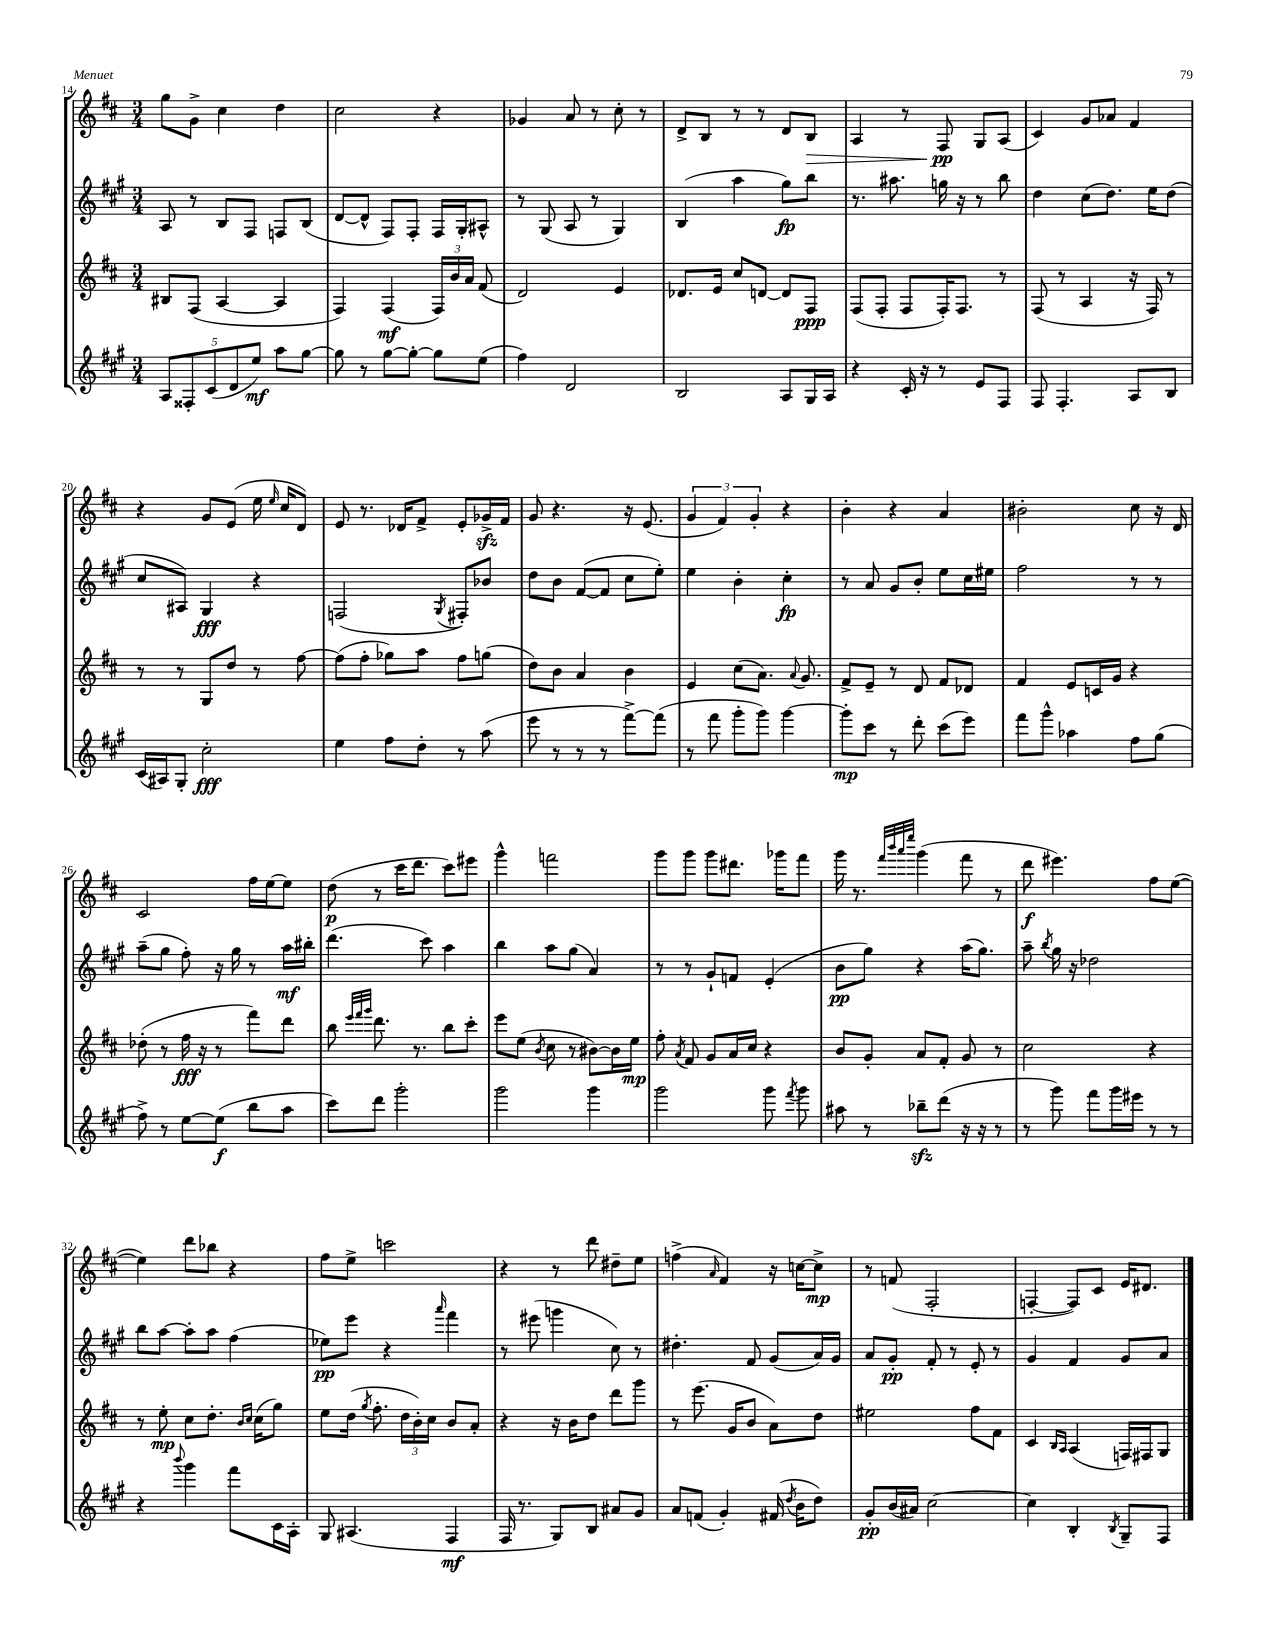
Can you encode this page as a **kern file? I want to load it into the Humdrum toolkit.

**kern	**dynam	**kern	**dynam	**kern	**dynam	**kern	**dynam
*part4	*part4	*part3	*part3	*part2	*part2	*part1	*part1
*staff4	*staff4	*staff3	*staff3	*staff2	*staff2	*staff1	*staff1
*clefG2	*	*clefG2	*	*clefG2	*	*clefG2	*
*k[f#c#g#]	*	*k[f#c#]	*	*k[f#c#g#]	*	*k[f#c#]	*
*M3/4	*	*M3/4	*	*M3/4	*	*M3/4	*
=14	=14	=14	=14	=14	=14	=14	=14
10A/L	.	8B#X/L	.	8A/	.	8gg\L	.
10F##X'/	.	.	.	.	.	.	.
.	.	(8F#/J	.	8r	.	8g^\J	.
(10c#/	.	.	.	.	.	.	.
.	.	[4A/	.	8B/L	.	4cc#\	.
10d/	.	.	.	.	.	.	.
.	.	.	.	8F#/J	.	.	.
10ee/J)	mf	.	.	.	.	.	.
8aa\L	.	4A/]	.	8Fn/L	.	4dd\	.
[8gg#\J	.	.	.	(8B/J	.	.	.
=15	=15	=15	=15	=15	=15	=15	=15
8gg#\]	.	4F#/)	.	[8d/L	.	2cc#\	.
8r	.	.	.	8d^^/J]	.	.	.
[8gg#\L	.	(4F#/	mf	8F#/L)	.	.	.
8gg#'\J_	.	.	.	8F#'/J	.	.	.
8gg#\L]	.	24F#/LL)	.	16F#/LL	.	4r	.
.	.	24b/	.	.	.	.	.
.	.	.	.	16G#'/J	.	.	.
.	.	24a/JJ	.	.	.	.	.
(8ee\J	.	(8f#/	.	8A#X^^/J	.	.	.
=16	=16	=16	=16	=16	=16	=16	=16
4ff#\)	.	2d/)	.	8r	.	4g-X/	.
.	.	.	.	(8G#/	.	.	.
2d/	.	.	.	8A/	.	8a/	.
.	.	.	.	8r	.	8r	.
.	.	4e/	.	4G#/)	.	8cc#'\	.
.	.	.	.	.	.	8r	.
=17	=17	=17	=17	=17	=17	=17	=17
2B/	.	8.d-X/L	.	(4B/	.	8d^/L	.
.	.	.	.	.	.	8B/J	.
.	.	16e/Jk	.	.	.	.	.
.	.	8cc#/L	.	4aa\	.	8r	.
.	.	[8dn/J	.	.	.	8r	.
8A/L	.	8d/L]	.	8gg#\L)	fp	8d/L	.
!	!	!	!	!	!	!	!LO:HP:b
16G#/L	.	8F#/J	ppp	8bb\J	.	8B/J	>
16A/JJ	.	.	.	.	.	.	.
=18	=18	=18	=18	=18	=18	=18	=18
4r	.	(8F#/L	.	8.r	.	4A/	.
.	.	8F#'/J	.	.	.	.	.
.	.	.	.	8.aa#X\	.	.	.
16c#'/	.	8F#/L	.	.	.	8r	.
16r	.	.	.	.	.	.	.
8r	.	16F#'/K)	.	16ggn\	.	8F#/	pp
.	.	8.F#/J	.	16r	.	.	.
8e/L	.	.	.	8r	.	8G/L	]
8F#/J	.	8r	.	8bb\	.	(8A/J	.
=19	=19	=19	=19	=19	=19	=19	=19
8F#/	.	(8F#/	.	4dd\	.	4c#/)	.
4.F#'/	.	8r	.	.	.	.	.
.	.	4A/	.	(8cc#\L	.	8g/L	.
.	.	.	.	8.dd\J)	.	8a-X/J	.
8A/L	.	16r	.	.	.	4f#/	.
.	.	16F#/)	.	16ee\KL	.	.	.
8B/J	.	8r	.	(8dd\J	.	.	.
!!LO:LB:g=z
=20	=20	=20	=20	=20	=20	=20	=20
(16c#/LL	.	8r	.	8cc#/L	.	4r	.
16A#X/J)	.	.	.	.	.	.	.
8G#'/J	.	8r	.	8A#X/J)	.	.	.
2cc#'\	fff	8G/L	.	4G#/	fff	8g/L	.
.	.	8dd/J	.	.	.	(8e/J	.
.	.	8r	.	4r	.	16ee\	.
.	.	.	.	.	.	16qqee/	.
.	.	.	.	.	.	16cc#/KL	.
.	.	[8ff#\	.	.	.	8d/J)	.
=21	=21	=21	=21	=21	=21	=21	=21
4ee\	.	(8ff#\L]	.	(2Fn/	.	8e/	.
.	.	8ff#'\J	.	.	.	8.r	.
8ff#\L	.	8gg-X\L)	.	.	.	.	.
.	.	.	.	.	.	16d-X/KL	.
8dd'\J	.	8aa\J	.	.	.	8f#^/J	.
.	.	.	.	8qG#/	.	.	.
8r	.	8ff#\L	.	8F#X'/L)	.	8e'/L	.
(8aa\	.	(8ggn\J	.	8b-X/J	.	16g-Xzz^/L	.
.	.	.	.	.	.	16f#/JJ	.
=22	=22	=22	=22	=22	=22	=22	=22
8eee\	.	8dd\L)	.	8dd\L	.	8g/	.
8r	.	8b\J	.	8b\J	.	4.r	.
8r	.	4a/	.	([8f#/L	.	.	.
8r	.	.	.	8f#/J]	.	.	.
[8fff#^\L)	.	4b\	.	8cc#\L	.	16r	.
.	.	.	.	.	.	(8.e/	.
(8fff#\J]	.	.	.	8ee'\J)	.	.	.
=23	=23	=23	=23	=23	=23	=23	=23
8r	.	4e/	.	4ee\	.	6g/	.
8fff#\	.	.	.	.	.	.	.
.	.	.	.	.	.	6f#/)	.
8ggg#'\L	.	(8cc#\L	.	4b'\	.	.	.
.	.	.	.	.	.	6g'/	.
8ggg#\J)	.	8.a\J)	.	.	.	.	.
[4ggg#\	.	.	.	4cc#'\	fp	4r	.
.	.	8qqa/	.	.	.	.	.
.	.	8.g/	.	.	.	.	.
=24	=24	=24	=24	=24	=24	=24	=24
8ggg#'\L]	mp	8f#^/L	.	8r	.	4b'\	.
8ccc#\J	.	8e~/J	.	8a/	.	.	.
8r	.	8r	.	8g#/L	.	4r	.
8ddd'\	.	8d/	.	8b'/J	.	.	.
(8ccc#\L	.	8f#/L	.	8ee\L	.	4a/	.
8eee\J)	.	8d-X/J	.	16cc#\L	.	.	.
.	.	.	.	16ee#X\JJ	.	.	.
=25	=25	=25	=25	=25	=25	=25	=25
8fff#\L	.	4f#/	.	2ff#\	.	2b#X'\	.
8ggg#^^\J	.	.	.	.	.	.	.
4aa-X\	.	8e/L	.	.	.	.	.
.	.	16cn/L	.	.	.	.	.
.	.	16g/JJ	.	.	.	.	.
8ff#\L	.	4r	.	8r	.	8cc#\	.
(8gg#\J	.	.	.	8r	.	16r	.
.	.	.	.	.	.	16d/	.
!!LO:LB:g=z
=26	=26	=26	=26	=26	=26	=26	=26
8ff#^\)	.	(8dd-X'\	.	(8aa~\L	.	2c#/	.
8r	.	8r	.	8gg#\J	.	.	.
[8ee\L	.	16ff#\	fff	8ff#'\)	.	.	.
.	.	16r	.	.	.	.	.
(8ee\J]	f	8r	.	16r	.	.	.
.	.	.	.	16gg#\	.	.	.
8bb\L	.	8fff#\L)	.	8r	.	16ff#\LL	.
.	.	.	.	.	.	[16ee\J	.
8aa\J	.	8ddd\J	.	16aa\LL	mf	8ee\J]	.
.	.	.	.	16bb#X'\JJ	.	.	.
=27	=27	=27	=27	=27	=27	=27	=27
8ccc#\L)	.	8bb\	.	(4.ddd\	.	(8dd\	p
.	.	32qqeee/LLL	.	.	.	.	.
.	.	32qqfff#/	.	.	.	.	.
.	.	32qqggg/JJJ	.	.	.	.	.
8ddd\J	.	8.ddd\	.	.	.	8r	.
2ggg#'\	.	.	.	.	.	16ccc#\KL	.
.	.	8.r	.	.	.	8.ddd\J	.
.	.	.	.	8ccc#\)	.	.	.
.	.	8bb\L	.	4aa\	.	8ccc#\L)	.
.	.	8ccc#'\J	.	.	.	8eee#X\J	.
=28	=28	=28	=28	=28	=28	=28	=28
2ggg#\	.	8eee\L	.	4bb\	.	4ggg^^\	.
.	.	(8ee\J	.	.	.	.	.
.	.	8qb/	.	.	.	.	.
.	.	8cc#\	.	8aa\L	.	2fffn\	.
.	.	8r	.	(8gg#\J	.	.	.
4ggg#\	.	[8b#X\L)	.	4a/)	.	.	.
.	.	16b#\L]	.	.	.	.	.
.	.	16ee\JJ	mp	.	.	.	.
=29	=29	=29	=29	=29	=29	=29	=29
2ggg#\	.	8ff#'\	.	8r	.	8ggg\L	.
.	.	8qa/	.	.	.	.	.
.	.	8f#/	.	8r	.	8ggg\J	.
.	.	8g/L	.	8g#`/L	.	8ggg\L	.
.	.	16a/L	.	8fn/J	.	8.ddd#X\J	.
.	.	16cc#/JJ	.	.	.	.	.
8ggg#\	.	4r	.	(4e'/	.	.	.
.	.	.	.	.	.	16ggg-X\KL	.
8qfff#/	.	.	.	.	.	.	.
8ggg#\	.	.	.	.	.	8fff#\J	.
=30	=30	=30	=30	=30	=30	=30	=30
8aa#X\	.	8b/L	.	8b\L	pp	16ggg\	.
.	.	.	.	.	.	8.r	.
8r	.	8g'/J	.	8gg#\J)	.	.	.
.	.	.	.	.	.	32qqfff#/LLL	.
.	.	.	.	.	.	32qqbbb/	.
.	.	.	.	.	.	32qqaaa/	.
.	.	.	.	.	.	32qqeeee/JJJ	.
8bb-Xzz~\L	.	8a/L	.	4r	.	(4ggg\	.
(8ddd\J	.	8f#'/J	.	.	.	.	.
16r	.	8g/	.	(16aa\KL	.	8fff#\	.
16r	.	.	.	8.gg#\J)	.	.	.
8r	.	8r	.	.	.	8r	.
=31	=31	=31	=31	=31	=31	=31	=31
8r	.	2cc#\	.	8aa~\	.	8ddd\	f
.	.	.	.	8qbb/	.	.	.
8ggg#\)	.	.	.	16gg#\	.	4.eee#X\)	.
.	.	.	.	16r	.	.	.
8fff#\L	.	.	.	2dd-X\	.	.	.
16ggg#\L	.	.	.	.	.	.	.
16eee#X\JJ	.	.	.	.	.	.	.
8r	.	4r	.	.	.	8ff#\L	.
8r	.	.	.	.	.	([8ee\J	.
!!LO:LB:g=z
=32	=32	=32	=32	=32	=32	=32	=32
4r	.	8r	.	8bb\L	.	4ee\])	.
.	.	8ee'\	mp	[8aa\J	.	.	.
8qqbbb/	.	.	.	.	.	.	.
4ggg#\	.	8cc#\L	.	8aa'\L]	.	8ddd\L	.
.	.	8.dd'\J	.	8aa\J	.	8bb-X\J	.
8fff#\L	.	.	.	(4ff#\	.	4r	.
.	.	16qqb/LL	.	.	.	.	.
.	.	16qqcc#/JJ	.	.	.	.	.
.	.	(16cc#\KL	.	.	.	.	.
16c#\L	.	8gg\J)	.	.	.	.	.
16A'\JJ	.	.	.	.	.	.	.
=33	=33	=33	=33	=33	=33	=33	=33
8G#/	.	8ee\L	.	8ee-X\L)	pp	8ff#\L	.
(4.A#X/	.	(16dd\Jk	.	8eee\J	.	8ee^\J	.
.	.	8qgg/	.	.	.	.	.
.	.	8.ff#'\	.	.	.	.	.
.	.	.	.	4r	.	2cccn\	.
.	.	24dd\LL	.	.	.	.	.
.	.	24b'\)	.	.	.	.	.
.	.	24cc#\JJ	.	.	.	.	.
.	.	.	.	16qqaaa/	.	.	.
4F#/	mf	8b/L	.	4fff#\	.	.	.
.	.	8a'/J	.	.	.	.	.
=34	=34	=34	=34	=34	=34	=34	=34
16F#/	.	4r	.	8r	.	4r	.
8.r	.	.	.	.	.	.	.
.	.	.	.	(8eee#X\	.	.	.
8G#/L)	.	16r	.	4gggn\	.	8r	.
.	.	16b\KL	.	.	.	.	.
8B/J	.	8dd\J	.	.	.	8ddd\	.
8a#X/L	.	8ddd\L	.	8cc#\)	.	8dd#X~\L	.
8g#/J	.	8ggg\J	.	8r	.	8ee\J	.
=35	=35	=35	=35	=35	=35	=35	=35
8a/L	.	8r	.	4.dd#X'\	.	(4ffn^\	.
(8fn/J	.	(8.eee\	.	.	.	.	.
.	.	.	.	.	.	16qqa/	.
4g#'/)	.	.	.	.	.	4f#/)	.
.	.	16g/KL	.	.	.	.	.
.	.	8b/J	.	8f#/	.	.	.
(16f#X/	.	8a\L)	.	(8g#/L	.	16r	.
8qdd/	.	.	.	.	.	.	.
16b\KL	.	.	.	.	.	[16ccn\KL	.
8dd\J)	.	8dd\J	.	16a/L)	.	8cc^\J]	mp
.	.	.	.	16g#/JJ	.	.	.
=36	=36	=36	=36	=36	=36	=36	=36
8g#'/L	pp	2ee#X\	.	8a/L	.	8r	.
(16b/L	.	.	.	8g#'/J	pp	(8fn/	.
16a#X/JJ)	.	.	.	.	.	.	.
[2cc#\	.	.	.	8f#'/	.	2F#'/	.
.	.	.	.	8r	.	.	.
.	.	8ff#\L	.	8e'/	.	.	.
.	.	8f#\J	.	8r	.	.	.
=37	=37	=37	=37	=37	=37	=37	=37
4cc#\]	.	4c#/	.	4g#/	.	[4Fn'/	.
.	.	16qqB/LL	.	.	.	.	.
.	.	16qqA/JJ	.	.	.	.	.
4B'/	.	(4A/	.	4f#/	.	8F/L])	.
.	.	.	.	.	.	8c#/J	.
8qB/	.	.	.	.	.	.	.
8G#~/L	.	16Fn/LL)	.	8g#/L	.	16e/KL	.
.	.	16F#X/J	.	.	.	8.d#X/J	.
8F#/J	.	8G/J	.	8a/J	.	.	.
==	==	==	==	==	==	==	==
*-	*-	*-	*-	*-	*-	*-	*-
